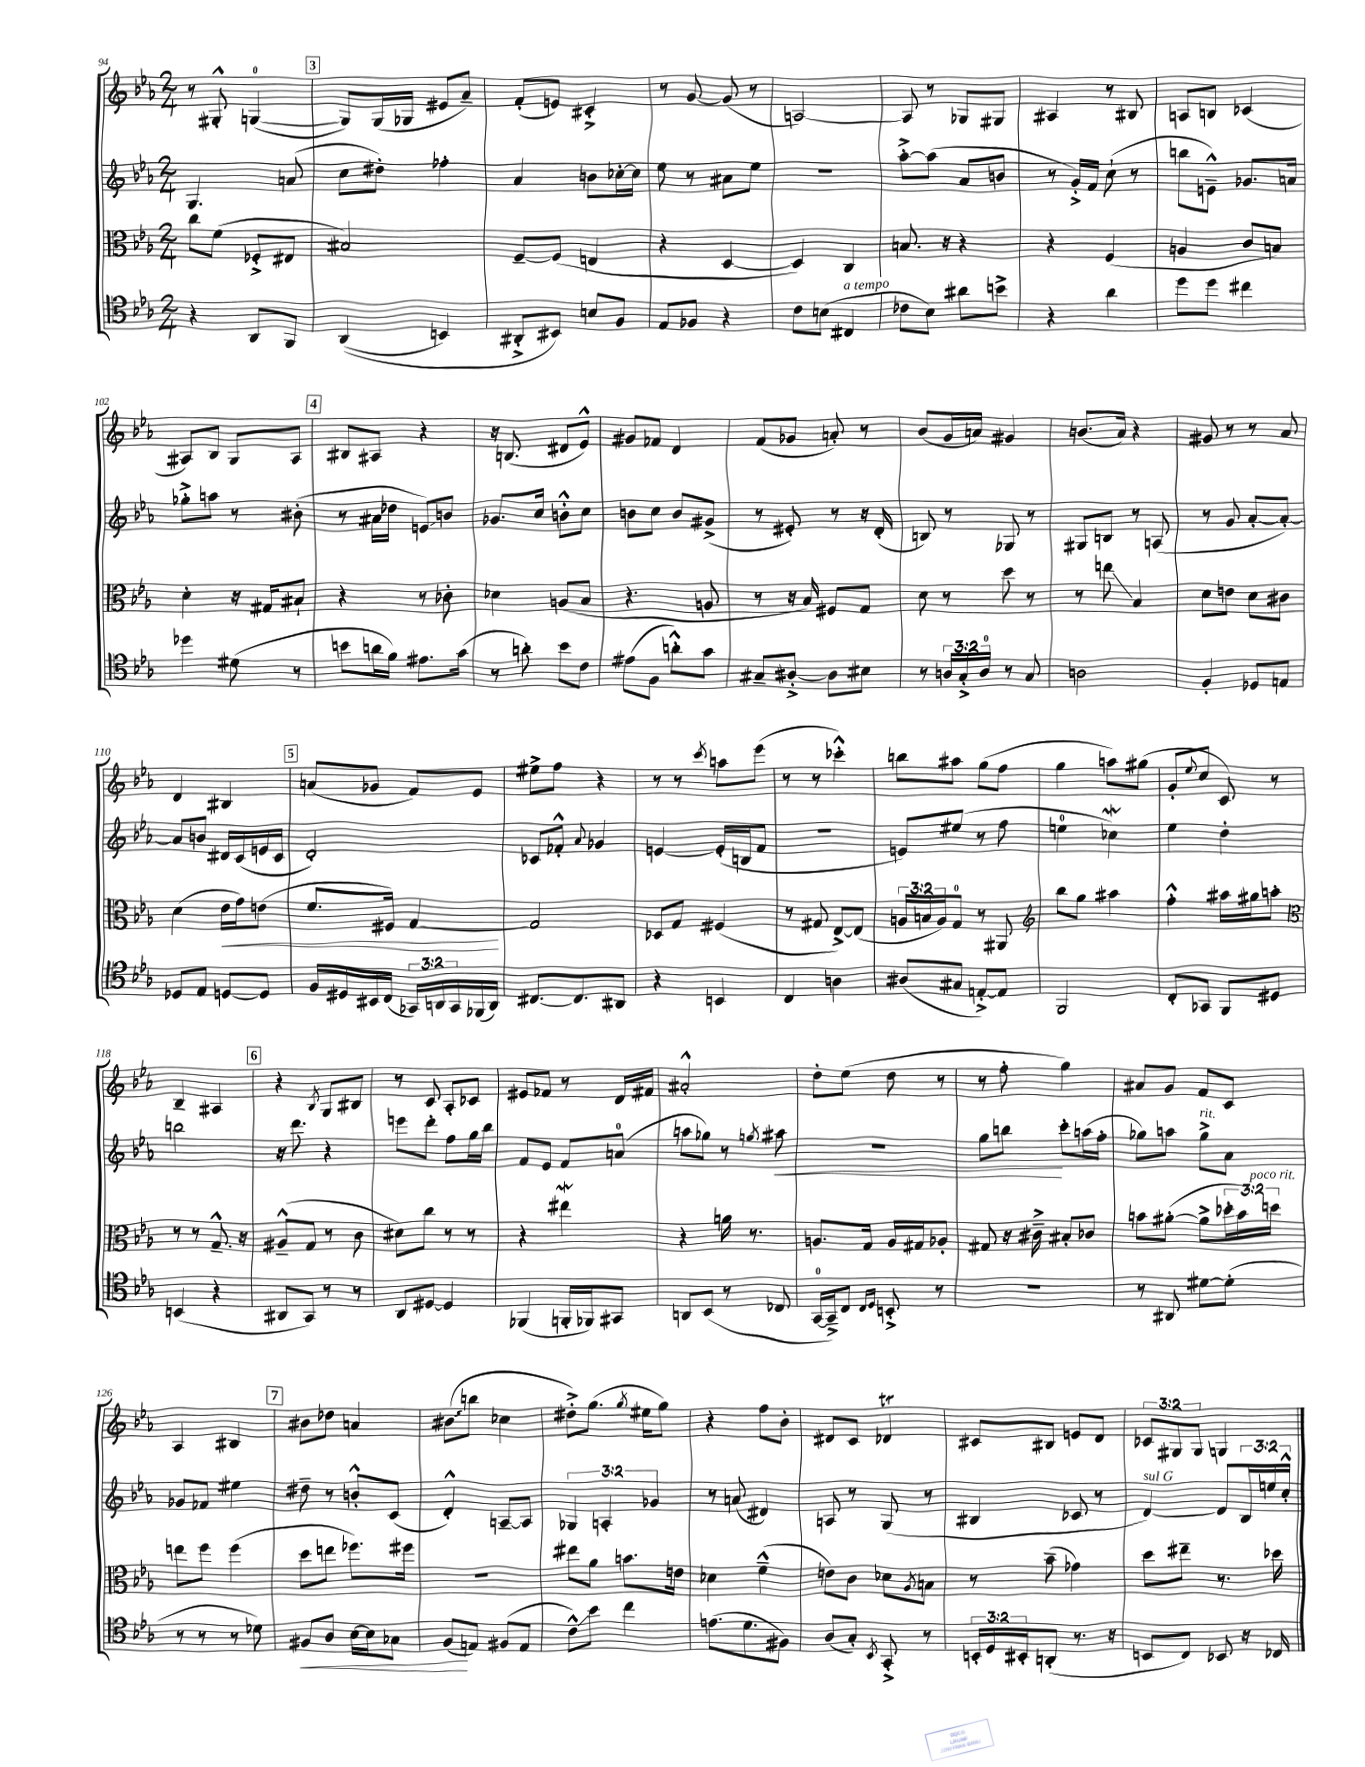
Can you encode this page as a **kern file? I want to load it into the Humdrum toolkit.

**kern	**kern	**kern	**kern
*staff4	*staff3	*staff2	*staff1
*clefC4	*clefC3	*clefG2	*clefG2
*k[b-e-a-]	*k[b-e-a-]	*k[b-e-a-]	*k[b-e-a-]
*M2/4	*M2/4	*M2/4	*M2/4
4r	8cc\L	4.G/	8r
.	(8f\J	.	8G#'^^/
8AA-/L	8F-'^/L	.	([4G/
8FF/J	8E#/J	(8a/	.
=	=	=	=
&((4AA-/	2B#/)	8cc\L	8G/]L)
.	.	8dd#'\J)	(16G/L
.	.	.	16G-/JJ
4BB/)	.	4ff-'\	8e#/L
.	.	.	8a-~/J)
=	=	=	=
8AA#'^/L	[8F~/L	4a-/	(8f'/L
8BB#/J&)	(8F/]J	.	8e/J)
8B/L	4E/	8b\L	4c#'^/
8F/J	.	[16cc-'\L	.
.	.	16cc-\]JJ	.
=	=	=	=
8E-/L	4r	8ee-\	8r
8F-/J	.	8r	[8g/
4r	[4D/	8a#\L	(8g/]
.	.	8ee-\J	8r
=	=	=	=
8c\L	4D/])	2r	[2A/)
(8B\J	.	.	.
4C#/	4C/	.	.
=	=	=	=
8c-\L	8.B/	[8aa-'^\L	8A/]
8B-\J)	.	(8aa-\]J	8r
.	16r	.	.
8a#\L	4r	8a-/L	8G-/L
8b^\J	.	8b/J	8G#/J
=	=	=	=
4r	4r	8r	4A#/
.	.	16g'^/LL)	.
.	.	16f/JJ	.
4a-\	(4F/	(8cc`\	8r
.	.	8r	8B#/
=	=	=	=
8dd\L	4A/	8bb\L	8A/L
8dd\J	.	8e~^^\J)	8B/J
4cc#\	8c/L	8.g-/L	(4c-/
.	8B/J)	.	.
.	.	16a/Jk	.
=	=	=	=
4dd-\	4d'\	8gg-'^\L	8A#/L)
.	.	8aa\J	8B-/J
(8d#\	16r	8r	8G/L
.	16G#/LK	.	.
8r	8B#`/J	(8b#'\	8A#/J
=	=	=	=
8b\L	4r	8r	8B#/L
16a\L	.	16a#\LL	8A#/J
16f\JJ)	.	16dd-\JJ	.
8.e#\L	8r	8e/L)	4r
.	8c-'\	8b/J	.
(16g\Jk	.	.	.
=	=	=	=
8r	4d-\	8.g-/L	16r
.	.	.	(8.B/
8a'\)	.	.	.
.	.	16cc/Jk	.
8b-\L	(8A/L	8b'^^\L	8d#/L
8c\J	8B-/J	8cc\J	8e-^^/J)
=	=	=	=
(8e#\L	4.r	8b\L	8g#/L
8F\J	.	8cc\J	8f-/J
8a'^^\L)	.	8b/L	4d/
8g\J	8A/	(8g#^/J	.
=	=	=	=
8G#~/L	8r	8r	(8f/L
[8A#'^/J	16r	8e#'/)	8g-/J
.	16B-/)	.	.
8A#\]L	8F#/L	8r	8a'/)
8B#\J	8G/J	16r	8r
.	.	(16d'/	.
=	=	=	=
8r	8d\	8B/)	(8b-/L
24A/LL	8r	8r	16g/L
24G'^/	.	.	.
.	.	.	16a/JJ)
24A/JJ	.	.	.
8r	8dd\	8G-/	4g#/
8G/	8r	8r	.
=	=	=	=
2A\	8r	8G#/L	(8.b/L
.	8ee\	8B/J	.
.	.	.	16a-/Jk)
.	4B-/	8r	4r
.	.	(8A/	.
=	=	=	=
4F'/	8d\L	8r	8g#/
.	8e\J	8g/	8r
8D-/L	8d\L	[8a-'/L	8r
8E/J	8c#\J	8a-'/_J)	8a-/
=	=	=	=
8D-/L	(4d\	8a-/]L	4d/
8E-/J	.	8b/J	.
[8D/L	16e-\LL	16d#/LL	4B#/
.	16g\J)	(16c/	.
8D/]J	(8e\J	16e/	.
.	.	16c/JJ	.
=	=	=	=
16F/LL	8.f/L	2d'/)	(8a/L
16D#/	.	.	.
16BB#/	.	.	8g-/J
(16C/JJ	16F#/Jk)	.	.
24GG-/LL)	[4G/	.	8f/L)
24AA/	.	.	.
24GG-/	.	.	.
(16FF-/	.	.	8e-/J
16AA/JJ)	.	.	.
=	=	=	=
[8.C#/L	2G/]	8c-/L	8ee#^\L
.	.	8f-'^^/J	8ff\J
8.C#/]	.	.	.
.	.	8qqa-/	.
.	.	4g-/	4r
8AA#/J	.	.	.
=	=	=	=
4r	8D-/L	[4e/	8r
.	8G/J	.	8r
.	.	.	8qccc/
4BB/	(4F#/	(16e'/]LL	8aa\L
.	.	16B/J	.
.	.	8f/J	(8eee-\J
=	=	=	=
4C/	8r	2r	8r
.	8G#/	.	8r
4A\	[8E-^/L)	.	4ccc-'^^\)
.	(8E-/]J	.	.
=	=	=	=
(8A#/L	24A/LL	8e/L)	8bb\L
.	24B/	.	.
.	24A/J)	.	.
8G#/J	8G/J	(8ee#/J	8aa#\J
[8E'^/L)	8r	8r	(8gg\L
8E/]J	8AA#/	8ff\	8ff\J
=	=	=	=
*	*clefG2	*	*
2FF/	8bb-\L	4ee\	4gg\
.	8gg\J	.	.
.	4aa#\	4cc-\)	8aa\L)
.	.	.	(8gg#\J
=	=	=	=
8C'/L	4ff'^^\	4ee-\	8g'/L
.	.	.	8qqee-/
8GG-/J	.	.	8cc/J
8FF/L	16aa#\LL	4dd'\	8c/)
.	16gg#\J	.	.
8D#/J	8aa'\J	.	8r
=	=	=	=
*	*clefC3	*	*
(4BB/	8r	2bb\	4B-~/
.	8r	.	.
4r	8.G~^^/	.	4A#/
.	16r	.	.
=	=	=	=
8AA#/L	(8A#~^^/L	16r	4r
.	.	8.ddd\	.
8GG/J)	8G/J	.	.
.	.	.	8qB-/
8r	8r	4r	8G/L
8r	8c\	.	8B#/J
=	=	=	=
8AA-/L	8d#\L)	8eee\L	8r
[8D#/J	8cc\J	8ddd'\J	8c/
4D#/]	8r	8ff\L	8A-'/L
.	8r	16gg\L	8c-/J
.	.	16bb-\JJ	.
=	=	=	=
(4FF-/	4r	8f/L	8e#/L
.	.	8e-/J	8f-/J
16FF'/LL	4ee#\	8f/L	8r
16FF-/J)	.	.	.
8GG#/J	.	(8a/J	16d/LL
.	.	.	16f#/JJ
=	=	=	=
8AA/L	4r	8aa\L	2a#'^^/
(8BB-/J	.	8gg-\J)	.
8r	16a\	8r	.
.	8.r	.	.
.	.	8qgg/	.
8C-/	.	8aa#\	.
=	=	=	=
[16GG/LL	8.A/L	2r	8dd'\L
16GG~^/]J)	.	.	.
8C/J	.	.	(8ee-\J
.	16G/Jk	.	.
16qqC/LL	.	.	.
16qqD/JJ	.	.	.
8BB'^/	16A/LL	.	8dd\
.	16G#/J	.	.
8r	8A-'/J	.	8r
=	=	=	=
2r	8G#/	8gg\L	8r
.	16r	8bb\J	8ff'\
.	16c#~^\	.	.
.	8B#'/L	8ccc'\L	4gg\)
.	8c-/J	(16aa\L	.
.	.	16ff'\JJ	.
=	=	=	=
8r	8b\L	8gg-\L)	8a#/L
8AA#/	([8a#'\J	8aa\J	8g/J
[8d#\L	8a#^\]L	8gg-^\L	8f/L
(8d#'\]J	24dd-'\L	8a-\J	8c/J
.	24b\)	.	.
.	24dd\JJ	.	.
=	=	=	=
8r	8ee\L	8g-/L	4A-/
8r	8ff\J	8f-/J	.
8r	(4ff\	4ee#\	4B#/
8d-\)	.	.	.
=	=	=	=
8F#/L	8dd\L	8dd#~\	8b#\L
8A-/J	8ee\J	8r	8dd-\J
[16B-\LL	8.ff-\L)	8b'^^/L	4a/
16B-\]J	.	.	.
8G-\J	.	(8c/J	.
.	16ff#\Jk	.	.
=	=	=	=
(8F/L	2r	4d'^^/)	(8b#\L
8E/J)	.	.	8bb\J
(8F#/L	.	[8A~/L	4cc-\
8E/J	.	8A/]J	.
=	=	=	=
8c^^\L)	8ee#\L	6G-/	8dd#'^\L)
8b-\J	8a-\J	.	(8.gg\J
.	.	6A'/	.
4cc\	8.b\L	.	.
.	.	.	8qgg/
.	.	.	16ee#\LK
.	.	6g-/	.
.	.	.	8gg\J)
.	16e\Jk	.	.
=	=	=	=
(8.e\L	4d-\	8r	4r
.	.	(8a/	.
8.d\	.	.	.
.	(4f~^^\	4d#/)	8ff\L
8F#\J)	.	.	8b-'\J
=	=	=	=
(8A-/L	8e\L)	8A/	8d#/L
8G'/J)	8c\J	8r	8c/J
8qBB-/	.	.	.
8GG'^/	8d-\L	(8G/	4d-/
.	8qA-/	.	.
8r	8B\J	8r	.
=	=	=	=
24BB'/LL	8r	4B#/	8c#/L
24D/	.	.	.
24BB#'/J	.	.	.
(8AA'/J	(8b-~\	.	8B#/J
8.r	4g-\)	8c-/	8e/L
.	.	8r	8d/J
16r	.	.	.
=	=	=	=
8BB/L	8dd\L	[4d/)	12c-/L
.	.	.	12G#/
8C/J)	8ee#~\J	.	.
.	.	.	12G#/J
8BB-/	8.r	8d/]L	4G/
16r	.	24B-/L	.
.	.	24ee/	.
16C-/	16dd-\	.	.
.	.	24cc'^^/JJ	.
==	==	==	==
*-	*-	*-	*-
